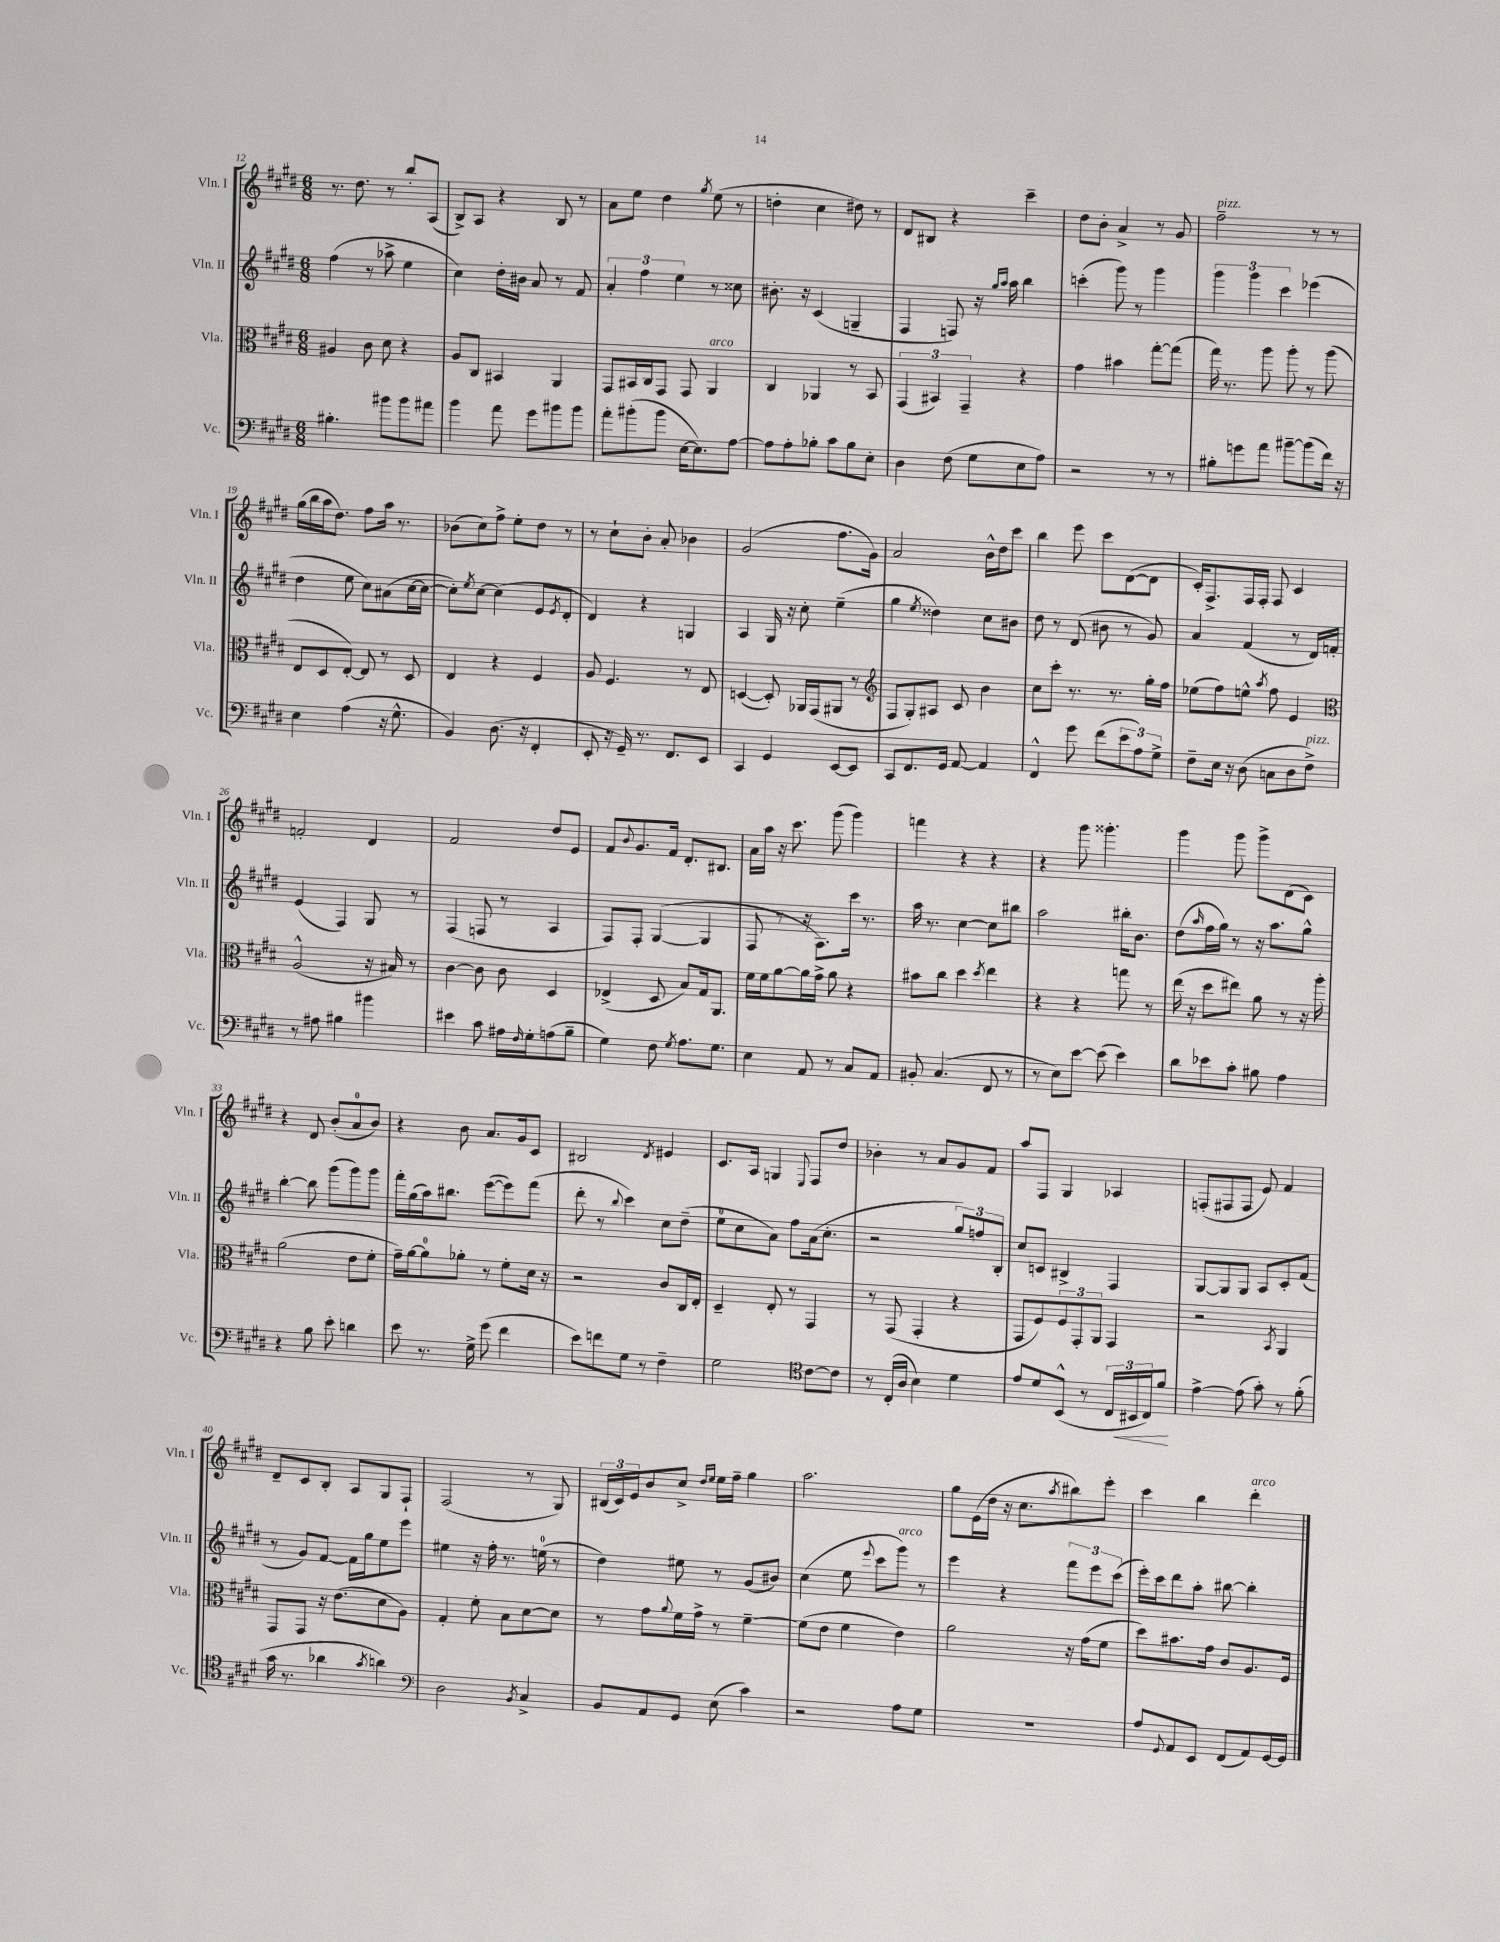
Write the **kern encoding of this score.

**kern	**kern	**kern	**kern
*staff4	*staff3	*staff2	*staff1
*clefF4	*clefC3	*clefG2	*clefG2
*k[f#c#g#d#]	*k[f#c#g#d#]	*k[f#c#g#d#]	*k[f#c#g#d#]
*M6/8	*M6/8	*M6/8	*M6/8
4.B#'	4A#	(4ff#	8.r
.	.	.	8.dd#
.	8c#	8r	.
8b#	8d#	8aa-^	8r
8b#	4r	4ee	8bb'
8a#	.	.	(8A
=	=	=	=
4b	8A	4cc#)	8B^)
.	8C#	.	8A
8a	4BB#	16dd#'	4r
.	.	16b#	.
8g#	.	8a	.
8b#	4AA	8r	8B
8b#	.	8f#	8r
=	=	=	=
8a'	8GG#	6a'	8a
(8b#'	16BB#	.	8ee
.	.	6ff#	.
.	16C#	.	.
8b#	8GG#	.	4dd#
.	.	6ee	.
[16E	8GG#	.	.
8.E])	.	.	.
.	.	.	8qgg#
.	4AA	8r	(8ee
[8A	.	8cc##	8r
=	=	=	=
8A]	4C#	8.b#'	4dd'
8A'	.	.	.
.	.	16r	.
8B-'	4AA-	(4c#	4cc#
8c#	.	.	.
8B-	8r	4G~	8dd#)
8E'	8BB	.	8r
=	=	=	=
4D#	(6GG#	4F#	8d#
.	.	.	8B#
.	6BB#)	.	.
(8F#	.	8F)	4r
.	6GG#~	.	.
8G#	.	16r	.
.	.	16qqgg#	.
.	.	16qqaa	.
.	.	16aa	.
8E	4r	4bb	4ccc#~
8A)	.	.	.
=	=	=	=
2r	4g#	(4ccc'	8dd#
.	.	.	8b'
.	4b#	8ggg#)	4a^
.	.	8r	.
8r	[8gg#'	4ggg#	8r
8r	(8gg#]	.	8g#
=	=	=	=
8B#'	16gg#)	6ggg#	2ff#~
.	8.r	.	.
8g	.	.	.
.	.	6ggg#	.
8a	8aa	.	.
.	.	6ccc#	.
[8b#~	8aa'	.	.
(8b#]	8r	(4eee-	8r
16f#)	(8aa	.	8r
16r	.	.	.
=	=	=	=
4E	8E	4dd#	(16gg#
.	.	.	16bb
.	8D#	.	16aa
.	.	.	8.dd#)
(4A	[8E')	8ee	.
.	8E]	8cc#)	8ff#
16r	8r	(8a#	16aa
8.G#^^	.	.	8.r
.	8D#	[16cc#	.
.	.	16cc#_	.
=	=	=	=
4BB)	4E	8cc#'])	(8b-
.	.	8qee	.
.	.	[8cc#	8cc#)
(8.D#	4r	(4cc#]	8ff#^
.	.	.	8ee'
16r	.	.	.
4FF#'	4F#	8e	8dd#
.	.	8qe	.
.	.	8d#'	8r
=	=	=	=
8EE'	8A	4d#)	8r
16r	4.F#	.	8cc#`
16GG#~)	.	.	.
8.r	.	4r	8b'
.	.	.	8a'
8.FF#	.	.	.
.	8r	4G	4b-
8EE	8E	.	.
=	=	=	=
4CC#	([4D	4A	(2g#
4GG#	8D'])	16G#	.
.	.	16r	.
.	16AA-	8cc#'	.
.	(16GG#	.	.
[8EE	8AA#	(4ee~	8.ff#
8EE]	8r	.	.
.	.	.	16g#)
=	=	=	=
*	*clefG2	*	*
8CC#	8F#	4gg#	2a
8.FF#	8G#')	.	.
.	.	8qee	.
.	8A#	4dd##)	.
16GG#	.	.	.
[8AA	8c#	.	.
4AA]	4b	8cc#	16b^^
.	.	.	16dd#
.	.	8b#	8ccc#
=	=	=	=
4FF#^^	8cc#	8dd#	4bb
.	8ccc#'	8r	.
8g#	8.r	(8d#	8eee
(8f#	.	8b#	8ccc#
.	8.r	.	.
12e	.	8r	([8d#
12A)	.	.	.
.	16gg#'	8g#)	8d#]
12G#^	.	.	.
.	16ff#	.	.
=	=	=	=
8F#~	(8ee-	4a	16c#')
.	.	.	8.F#^
16E	8ff#)	.	.
16r	.	.	.
(8D#	8ee^^	(4f#	16F#
.	.	.	16F#'
.	8qaa	.	.
8C	8ff#	.	8F#
8D#	4e	8r	4c#
8F#^)	.	16d#)	.
.	.	16f'	.
=	=	=	=
*	*clefC3	*	*
8r	(2A^^	(4e	2f'
8A#	.	.	.
4B#	.	4F#)	.
4b#	16r	8G#	4d#
.	16B#)	.	.
.	8r	8r	.
=	=	=	=
4e#	[4c#	(4F#	2f#
8c#	8c#]	8F	.
16A#	8c#	8r	.
16qqF#	.	.	.
16G#'	.	.	.
(8A	4D#	4A	8dd#
8B~	.	.	8e
=	=	=	=
4G#)	(4E-^	8F#)	8f#
.	.	.	8qqb
.	.	8F#'	8.g#
8F#	8D#	([4G#	.
.	.	.	16f#
8qG#	.	.	.
8.A	8B)	.	8.d#'
.	16G#	4G#]	.
8.G#	8.AA	.	8.B#
=	=	=	=
4E	16f#	8F#	16a
.	16f#	.	16aa
.	[8a	8r	16r
.	.	.	8.ccc#
8AA	16a]	16r	.
.	16g#^	8.A)	.
8r	8a	.	(8ggg#
8C#	4r	16ccc#	4ggg#)
.	.	8.r	.
8AA	.	.	.
=	=	=	=
8BB#'	8b#	16aa	4fff
.	.	8.r	.
(4.C#	8cc#	.	.
.	4dd#	[4cc#	4r
.	8qdd#	.	.
8FF#	4ee	8cc#]	4r
8r	.	8bb#	.
=	=	=	=
8r	4r	2aa	4r
8E)	.	.	.
[8e	4r	.	8ggg#
(8e]	.	.	4.ggg##'
4e)	8gg	16bb#'	.
.	.	8.b	.
.	8r	.	.
=	=	=	=
8d#	(16ee	(8dd#	4ggg#
.	16r	.	.
.	.	16qqaa	.
8e-	8dd#	16ff#	.
.	.	16gg#)	.
8c#'	8ee#)	8r	8ggg#
8B#	8a	16r	8ggg#^
.	.	8.aa	.
4A	8r	.	(8d#
.	16r	8gg#^^	8c#)
.	16aa'	.	.
=	=	=	=
4r	(2a	[4bb'	4r
8B	.	8bb]	8d#
8e'	.	(8ggg#	(8b'
4d	8e	8ggg#)	8a
.	8f#'	8ggg#	8b)
=	=	=	=
8e	16g#~)	16fff#'	4r
.	[16a	(16gg#	.
8.r	8a]	16aa)	.
.	.	8.bb#	.
.	8a-'	.	8b
16G#^	.	.	.
(8g#	8r	([8eee	8.a
4f#	8f#'	8eee])	.
.	.	.	16g#
.	16d#	(8fff#	8c#
.	16r	.	.
=	=	=	=
8e)	2r	8ddd#'	2B#
8f	.	8r	.
.	.	8qqbb	.
8G#	.	4ccc#)	.
8r	.	.	.
.	.	.	8qd#
4F#~	8c#	8cc#	4e#
.	16C#	(8dd#~	.
.	16E'	.	.
=	=	=	=
2G#	4D#~	8ee	8.c#
.	.	8cc#	.
.	.	.	16A
.	8E'	8a)	4G
.	8r	8ff#	.
*clefC4	*	*	*
.	.	.	8qqE
[8c#	4GG#	(16a	8F#
.	.	8.cc#'	.
8c#]	.	.	8dd#
=	=	=	=
8r	8r	2r	4b-'
(16C#'	(8GG#	.	.
16A	.	.	.
4B)	4GG#'	.	8r
.	.	.	8a
4d#	4r	12gg#)	8g#
.	.	12ff	.
.	.	.	8f#
.	.	12B'	.
=	=	=	=
8e	8GG#	8cc#	8aa
8d#	8F#)	8c	8F#
(8BB^^	12F#	4B#^	4G#
.	12GG#'	.	.
8r	.	.	.
.	12AA	.	.
24C#	4GG#	4F#	4A-
24BB#	.	.	.
24C#)	.	.	.
8f#	.	.	.
=	=	=	=
[4e^	2r	[8G#	(8F'
.	.	8G#]	8F#
(8e]	.	8G#	8F#
8g#')	.	8A	8e)
.	8qBB	.	.
8r	4AA	8c#'	4f#
(8f#'	.	(8f#	.
=	=	=	=
16g#	8GG#	8r	8d#~
8.r	.	.	.
.	8GG#	8g#)	8c#
4a-	16r	[8f#	8B'
.	(8.e	.	.
.	.	16f#]	8A
.	.	16gg#	.
8qg#	.	.	.
4a)	8d#	8ee	8G#
.	8A)	8eee	8F#`
=	=	=	=
*clefF4	*	*	*
2D#	4G#'	4ee#	(2F#
.	8f#'	16r	.
.	.	16ff#'	.
.	8B	8.r	.
8qBB	.	.	.
4C#^	[8d#	.	8r
.	.	(16ee	.
.	8d#]	8r	8G#)
=	=	=	=
8BB	8r	4dd#)	(24B#
.	.	.	24c#)
.	.	.	24e
8AA	8g#	.	8b
.	8qqa	.	.
8GG#	16f#	8ee#	8cc#^
.	16g#^	.	.
.	.	.	16qqdd#
.	.	.	16qqee
(8E	8r	8r	16ee
.	.	.	16ff#~
4c#)	[4f#~	(8g#	4gg#
.	.	8b#)	.
=	=	=	=
2r	(8f#]	(4cc#	2.aa
.	8e	.	.
.	4f#	8ee	.
.	.	8qqeee	.
.	.	8ccc#	.
8A	4e)	8ggg#)	.
8G#	.	8r	.
=	=	=	=
2.r	2a	4eee	8gg#
.	.	.	(16e
.	.	.	16dd#
.	.	4r	16r
.	.	.	8.cc#
.	.	.	8qaa
.	16r	12fff#	8bb#)
.	(16g#	.	.
.	.	12eee	.
.	8f#	.	8eee'
.	.	(12ccc#	.
=	=	=	=
8A	8dd#)	16eee')	4ccc#
.	.	16ccc#	.
8qqGG#	.	.	.
8AA	8.b#	8ddd#	.
8EE	.	8aa'	4bb
.	16g#	.	.
(8FF#	8c#	[8bb#	.
8AA)	8.A	4bb#']	4ddd#'
[16GG#	.	.	.
16GG#]	16F#	.	.
==	==	==	==
*-	*-	*-	*-
